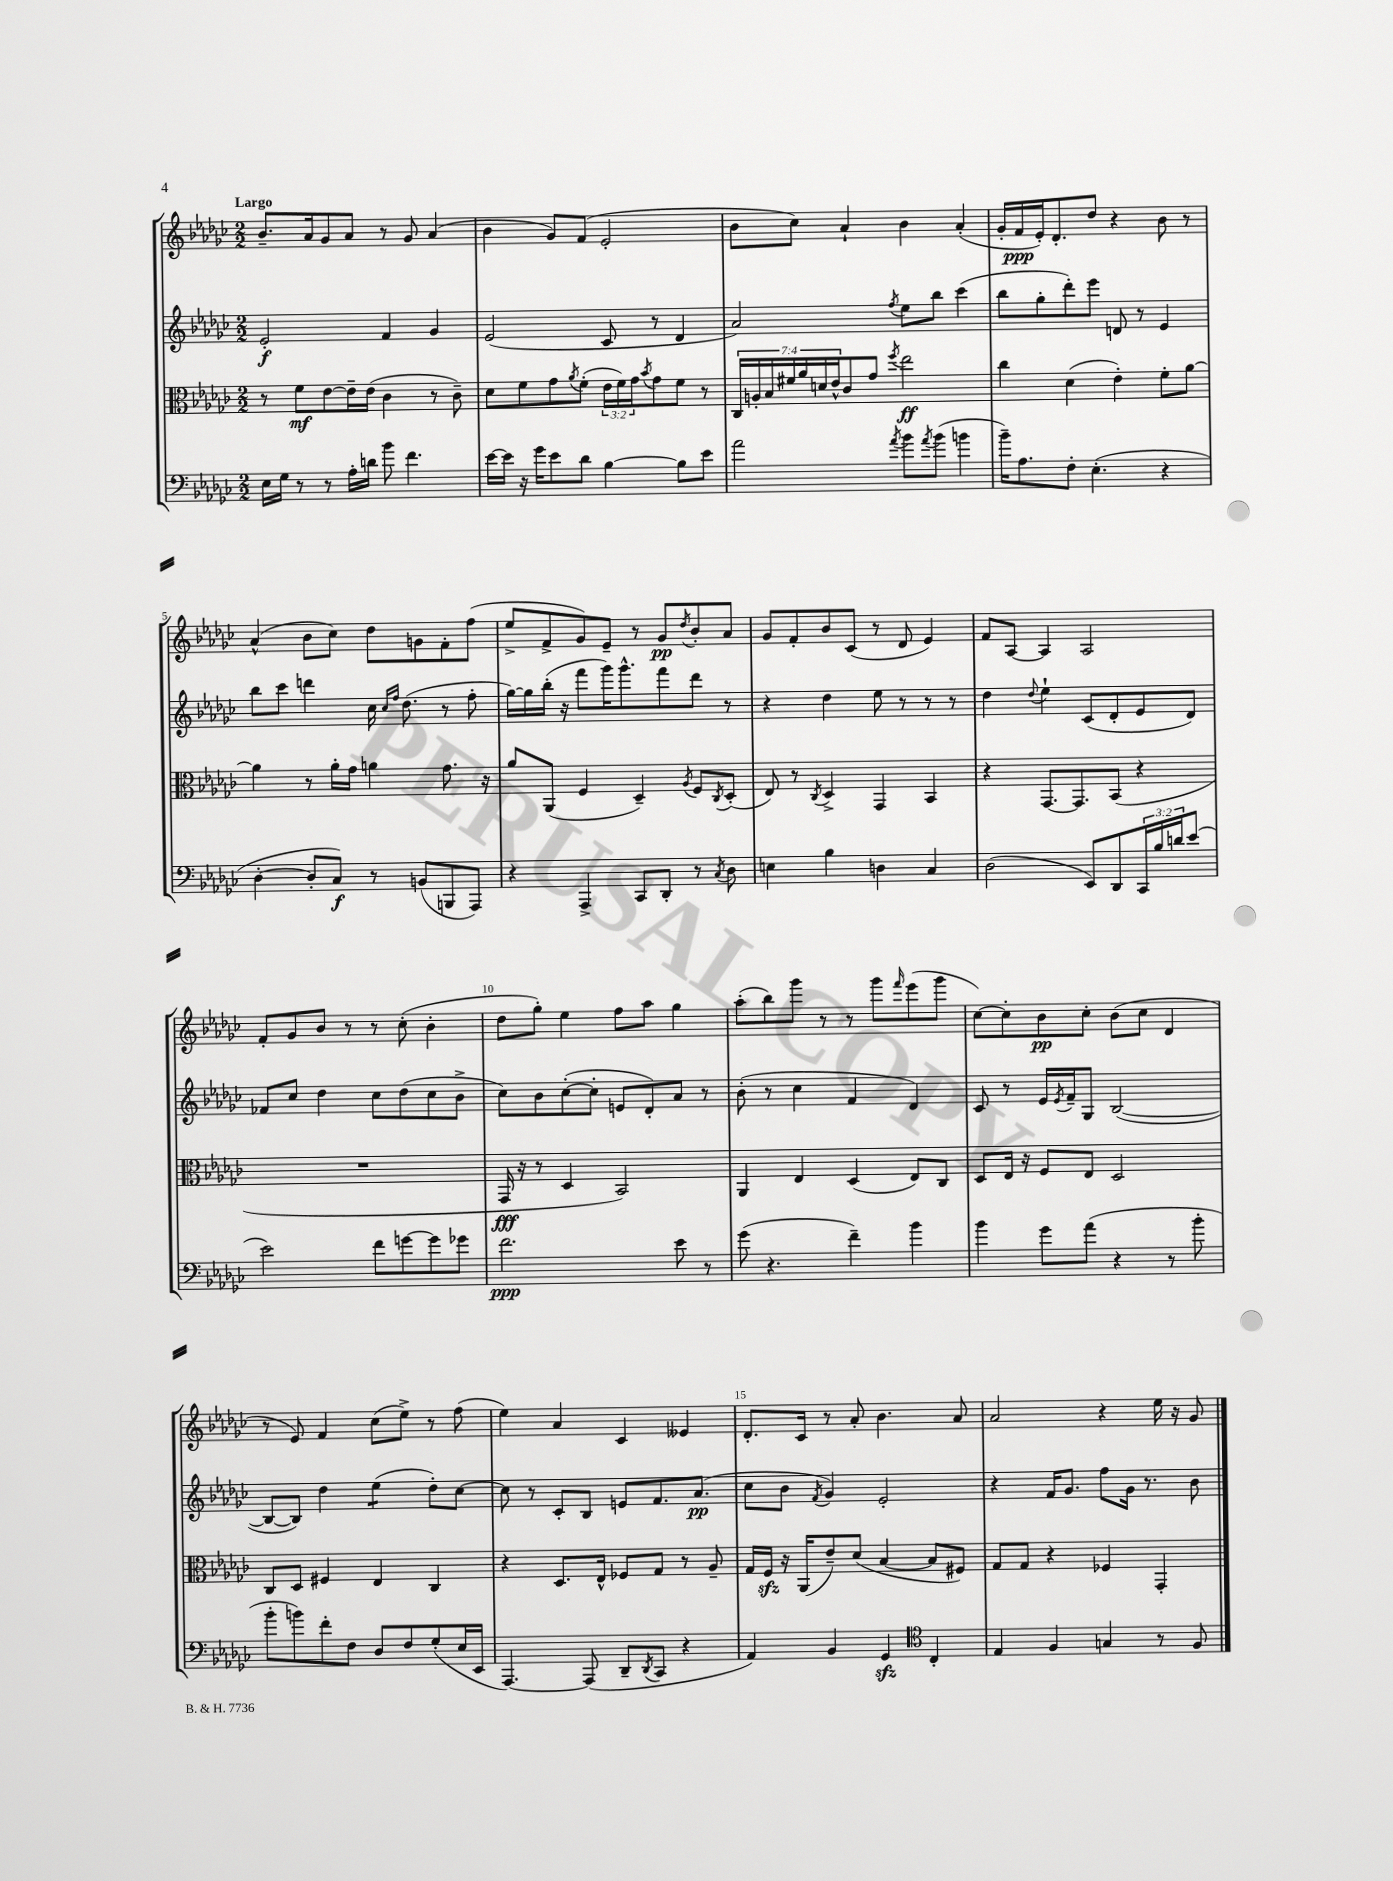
<<
\new StaffGroup <<
\new Staff = "s0" {
    \clef treble \key ges \major \numericTimeSignature \time 2/2 \tempo "Largo"
    bes'8.-- aes'16 ges'8 aes'8 r8 ges'8 aes'4( |
    bes'4 ges'8) f'8( ees'2-. |
    bes'8 ces''8) aes'4-! bes'4 aes'4-.( |
    ges'16-. f'16\ppp ees'16-.) des'8.-. des''8 r4 bes'8 r8 |
    aes'4-^( bes'8 ces''8) des''8 g'8 f'8-. f''8( |
    ees''8-> f'8-> ges'8) ees'8-- r8 ges'8\pp \acciaccatura { des''8 } bes'8-. aes'8 |
    ges'8 f'8-. bes'8 ces'8( r8 des'8 ees'4) |
    f'8 aes8~ aes4 aes2 |
    f'8-. ges'8 bes'8 r8 r8 ces''8-.( bes'4-. |
    des''8 ges''8-.) ees''4 f''8 aes''8 ges''4 |
    aes''8-.( bes''8) ges'''8 r8 r8 ges'''8 \grace { f'''16 } ees'''8( ges'''8 |
    ces''8~) ces''8-. bes'8\pp ces''8-. bes'8( ces''8 des'4 |
    r8 ees'8) f'4 ces''8( ees''8->) r8 f''8( |
    ees''4) aes'4 ces'4 eeses'4 |
    des'8.-. ces'16 r8 aes'8-. bes'4. aes'8 |
    aes'2 r4 ees''16 r16 ges'8 \bar "|." |
}
\new Staff = "s1" {
    \clef treble \key ges \major \numericTimeSignature \time 2/2
    ees'2-.\f f'4 ges'4 |
    ees'2( ces'8 r8 des'4 |
    aes'2) \acciaccatura { f''8 } ees''8 bes''8 ces'''4( |
    bes''8 ges''8-. des'''8-.) ees'''8 d'8 r8 ees'4 |
    bes''8 ces'''8 d'''4 ces''16 \grace { ces''16 f''16 } des''8.( r8 f''8-. |
    ges''16~) ges''16 bes''16-.( r16 f'''8 ges'''16) ges'''8.-^ f'''8 des'''8 r8 |
    r4 des''4 ees''8 r8 r8 r8 |
    des''4 \appoggiatura { des''8 } ees''4-! ces'8( des'8-. ees'8 des'8) |
    fes'8 ces''8 des''4 ces''8 des''8( ces''8 bes'8-> |
    ces''8) bes'8 ces''8~-.( ces''8-. e'8 des'8-.) aes'8 r8 |
    bes'8-.( r8 ces''4 f'4 des'4) |
    ces'8 r8 ees'16 \acciaccatura { ees'8 } f'16-- ges8 bes2~( |
    bes8~ bes8) des''4 ees''4:8( des''8-.) ces''8~ |
    ces''8 r8 ces'8-. bes8 e'8 f'8. aes'8.\pp( |
    ces''8 bes'8 \acciaccatura { f'8 } ges'4) ees'2-. |
    r4 f'16 ges'8. f''8 ges'16 r8. bes'8 \bar "|." |
}
\new Staff = "s2" {
    \clef alto \key ges \major \numericTimeSignature \time 2/2 \override Staff.TupletNumber.text = #tuplet-number::calc-fraction-text
    r8 f'8\mf ees'8~ ees'16-- ees'16( ces'4 r8 ces'8--) |
    des'8 f'8 ges'8 \acciaccatura { aes'8 } f'8-.( \tuplet 3/2 { ees'16 f'16) ges'16 } \acciaccatura { bes'8 } ges'8 f'8 r8 |
    \tuplet 7/4 { ces16 a16-. bes16 fis'16 aes'16 d'16 ees'16-^ } ces'8 ges'8 \acciaccatura { f''8 } ees''2\ff |
    ces''4 des'4( ees'4-.) f'8-. aes'8~ |
    aes'4 r8 aes'16-. ges'16 a'4 ges'8. r16 |
    aes'8 aes,8( f4 des4--) \acciaccatura { aes8 } f8 \acciaccatura { ces8 } des8-.( |
    ees8) r8 \acciaccatura { ces8 } des4-> ges,4 bes,4 |
    r4 ges,8.~ ges,8. bes,8( r4 |
    R1 |
    ges,16\fff r16 r8 des4 bes,2) |
    aes,4 ees4 des4( ees8) ces8 |
    des8 ees16 r16 f8 ees8 des2 |
    ces8 des8 fis4 ees4 ces4 |
    r4 des8. ees16-^ fes8 ges8 r8 aes8-- |
    ges16 f16\sfz r16 aes,16( ees'8--) des'8( bes4~ bes8 fis8) |
    ges8 ges8 r4 fes4 ges,4-. \bar "|." |
}
\new Staff = "s3" {
    \clef bass \key ges \major \numericTimeSignature \time 2/2 \override Staff.TupletNumber.text = #tuplet-number::calc-fraction-text
    ees16 ges16 r8 r8 aes16-. d'16 bes'8 f'4. |
    ees'16~ ees'16 r16 ges'16 ees'8 des'8 bes4~ bes8 ees'8 |
    aes'2 \acciaccatura { aes'8 } bes'8 \acciaccatura { aes'8 } bes'8( b'4 |
    bes'16--) aes8. f8-. ees4.-.( r4 |
    des4~-. des8-. ces8\f) r8 b,8( b,,8 aes,,8) |
    r4 aes,,4-> ces,8 des,8-. r8 \acciaccatura { ces8 } des8 |
    e4 bes4 d4 ces4 |
    des2( ees,8) des,8 \tuplet 3/2 { ces,16 bes16 d'16 } ees'8( |
    ees'2) f'8 g'8~ g'8 ges'8 |
    f'2.\ppp ees'8 r8 |
    ges'8( r4. f'4--) bes'4 |
    bes'4 ges'8 aes'8( r4 r8 bes'8-. |
    bes'8-. b'8) f'8-. f8 des8 f8 ges8-.( ees16 ees,16 |
    aes,,4.~) aes,,8( des,8-- \acciaccatura { des,8 } ces,8 r4 |
    aes,4) bes,4 ges,4\sfz \clef tenor ces4-. |
    ees4 f4 g4 r8 f8 \bar "|." |
}
>>
>>
\layout { \context { \Score \override BarNumber.break-visibility = ##(#f #t #t) barNumberVisibility = #(every-nth-bar-number-visible 5) } }
